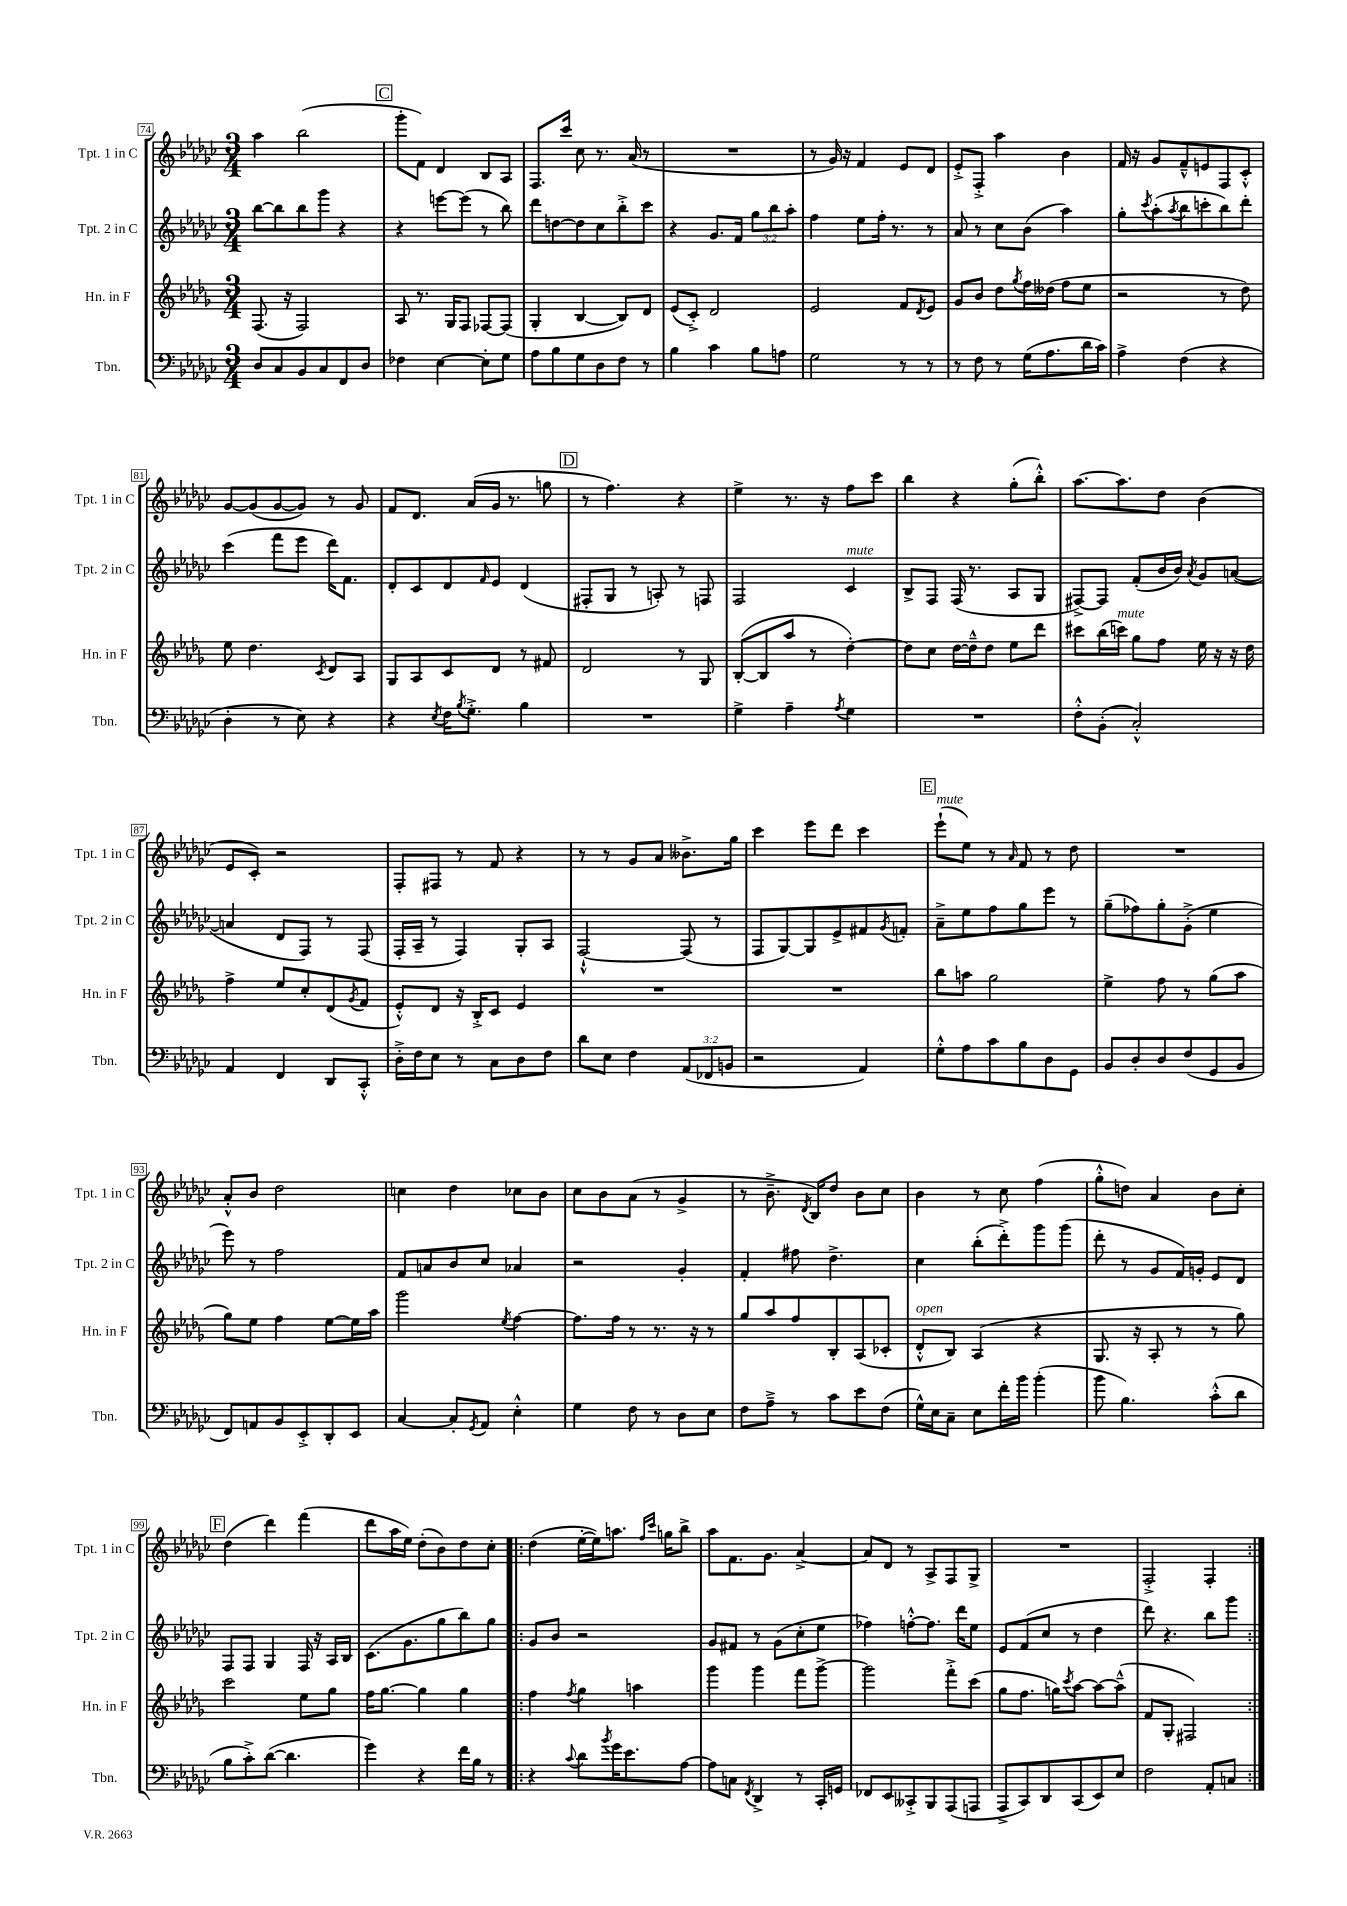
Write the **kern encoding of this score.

**kern	**kern	**kern	**kern
*part4	*part3	*part2	*part1
*staff4	*staff3	*staff2	*staff1
*I"Tbn.	*I"Hn. in F	*I"Tpt. 2 in C	*I"Tpt. 1 in C
*I'Tbn.	*I'Hn. in F	*I'Tpt. 2 in C	*I'Tpt. 1 in C
*clefF4	*clefG2	*clefG2	*clefG2
*k[b-e-a-d-g-c-]	*k[b-e-a-d-g-]	*k[b-e-a-d-g-c-]	*k[b-e-a-d-g-c-]
*M3/4	*M3/4	*M3/4	*M3/4
=74	=74	=74	=74
8D-/L	(8.F/	[8bb-\L	4aa-\
8C-/	.	8bb-\]	.
.	16r	.	.
8BB-/	2F/)	8bb-\	(2bb-\
8C-/	.	8ggg-\J	.
8FF/	.	4r	.
8D-/J	.	.	.
!!LO:REH:place=s1:t=C
=75	=75	=75	=75
4F-X\	8A-/	4r	8ggg-'\L
.	8.r	.	8f\J)
[4E-\	.	[8eeen\L	4d-/
.	16G-/KL	.	.
.	8F/J	(8eee\J]	.
8E-'\L]	[8F-X/L	8r	8B-/L
8G-\J	(8F-/J]	8bb-\)	8A-/J
=76	=76	=76	=76
8A-\L	4G-'/	8ddd-\L	8.F/L
8B-\	.	[8ddn\	.
.	.	.	16ccc-/Jk
8G-\	[4B-/	8dd\]	8cc-\
8D-\	.	8cc-\	8.r
8F\J	8B-/L])	8bb-'^\	.
.	.	.	(16a-/
8r	8d-/J	8ccc-\J	8r
=77	=77	=77	=77
4B-\	(8e-/L	4r	2.r
.	8c'^/J)	.	.
4c-\	2d-/	8.g-/L	.
.	.	16f/Jk	.
8B-\L	.	12gg-\L	.
.	.	12bb-\	.
8An\J	.	.	.
.	.	12aa-'\J	.
=78	=78	=78	=78
2G-\	2e-/	4ff\	8r
.	.	.	16g-/)
.	.	.	16r
.	.	8ee-\L	4f/
.	.	16ff'\Jk	.
.	.	8.r	.
8r	8f/L	.	8e-/L
.	8qd-/	.	.
8r	8e-/J	8r	8d-/J
=79	=79	=79	=79
8r	8g-/L	8a-/	8e-'^/L
8F\	8b-/J	8r	8F'^/J
8r	8dd-\L	8cc-\L	4aa-\
.	8qgg-/	.	.
(16G-\KL	16ff\L	(8b-\J	.
8.A-\	(16dd--X\JJ	.	.
.	8ff\L	4aa-\)	4b-\
16d-\L	8ee-\J	.	.
16c-\JJ)	.	.	.
=80	=80	=80	=80
4A-^\	2r	8gg-'\L	16f/
.	.	.	16r
.	.	8qccc-/	.
.	.	(8aa-'\	8g-/L
.	.	8qaa-/	.
(4F\	.	8bb-\	8f~^^/
.	.	8cccn'\	8en/
4r	8r	8bb-\)	8F/
.	8dd-\)	8ddd-'\J	8c-'^^/J
!!LO:LB:g=z
=81	=81	=81	=81
4D-'\	8ee-\	(4ccc-\	[8g-/L
.	4.dd-\	.	(8g-/]
8r	.	8fff\L	[8g-/
8E-\)	.	8eee-\J	8g-/J])
.	8qc/	.	.
4r	8d-/L	16ddd-\KL)	8r
.	.	8.f\J	.
.	8A-/J	.	8g-/
=82	=82	=82	=82
4r	8G-/L	8d-'/L	8f/L
.	8A-/	8c-/	8.d-/J
8qE-/	.	.	.
16F\KL	8c/	8d-/	.
8qB-/	.	.	.
8.G-'^\J	.	.	(16a-/LL
.	.	16qqf/	.
.	8d-/J	8e-/J	16g-/JJ
.	.	.	8.r
4B-\	8r	(4d-/	.
.	8f#X/	.	8ggn\
!!LO:REH:place=s1:t=D
=83	=83	=83	=83
2.r	2d-/	8F#X'/L	8r
.	.	8G-/J	4.ff\)
.	.	8r	.
.	.	8An'/)	.
.	8r	8r	4r
.	8G-/	8Fn/	.
=84	=84	=84	=84
4G-^\	([8B-'/L	2F/	4ee-^\
.	8B-/]	.	.
4A-~\	8aa-/J	.	8.r
.	8r	.	.
.	.	.	16r
8qA-/	.	.	.
!	!	!LO:TX:a:i:t=mute	!
4G-\	[4dd-'\)	4c-/	8ff\L
.	.	.	8ccc-\J
=85	=85	=85	=85
2.r	8dd-\L]	8B-^/L	4bb-\
.	8cc\J	8F/J	.
.	[16dd-\LL	(16F/	4r
.	16dd-~^^\J]	8.r	.
.	8dd-\J	.	.
.	8ee-\L	8A-/L	(8gg-'\L
.	8ddd-\J	8G-/J	8bb-'^^\J)
=86	=86	=86	=86
8F'^^\L	8ccc#X\L	[8F#X^/L)	[8.aa-\L
(8BB-'\J	(16bb-\L	8F#/J]	.
!	!LO:TX:a:i:t=mute	!	!
.	16cccn\JJ)	.	8.aa-\]
2C-'^^/)	8gg-\L	(8f'/L	.
.	8ff\J	16b-/L	8dd-\J
.	.	16b-/JJ)	.
.	.	8qa-/	.
.	16ee-\	8g-/L	(4b-\
.	16r	.	.
.	16r	([8an/J	.
.	16dd-\	.	.
!!LO:LB:g=z
=87	=87	=87	=87
4AA-/	4ff^\	4an/]	8e-/L
.	.	.	8c-'/J)
4FF/	8ee-/L	8d-/L	2r
.	8cc'/	8F/J)	.
8DD-/L	(8d-/	8r	.
.	8qg-/	.	.
8CC-'^^/J	8f/J	(8F/	.
=88	=88	=88	=88
16D-'^\LL	8e-'^^/L)	16F'/LL	8F'/L
16F\J	.	16A-~/JJ	.
8E-\J	8d-/J	8r	8F#X/J
8r	16r	4F/)	8r
.	16B-'^/KL	.	.
8C-\L	8c/J	.	8f/
8D-\	4e-/	8G-'/L	4r
8F\J	.	8A-/J	.
=89	=89	=89	=89
8d-\L	2.r	[2F`^^/	8r
8E-\J	.	.	8r
4F\	.	.	8g-/L
.	.	.	8a-/J
(12AA-/L	.	(8F/]	8.b--X^\L
12FF-X/	.	.	.
.	.	8r	.
12BBn/J	.	.	.
.	.	.	16gg-\Jk
=90	=90	=90	=90
2r	2.r	8F/L	4ccc-\
.	.	[8G-/)	.
.	.	8G-/]	8eee-\L
.	.	8e-^/	8ddd-\J
4AA-/)	.	8f#X/	4ccc-\
.	.	8qg-/	.
.	.	8fn'/J	.
!!LO:REH:place=s1:t=E
=91	=91	=91	=91
!	!	!	!LO:TX:a:i:t=mute
8G-'^^\L	8bb-\L	8a-~^\L	(8eee-`\L
8A-\	8aan\J	8ee-\	8ee-\J)
8c-\	2gg-\	8ff\	8r
.	.	.	16qqa-/
8B-\	.	8gg-\	8f/
8D-\	.	8eee-\J	8r
8GG-\J	.	8r	8dd-\
=92	=92	=92	=92
8BB-/L	4ee-^\	(8gg-~\L	2.r
8D-'/	.	8ff-X\)	.
8D-/	8ff\	8gg-'\	.
(8F/	8r	(8g-'^\J	.
8GG-/	(8gg-\L	4ee-\	.
8BB-/J	8aa-\J	.	.
!!LO:LB:g=z
=93	=93	=93	=93
8FF/L)	8gg-\L)	8eee-\)	8a-'^^/L
8AAn/	8ee-\J	8r	8b-/J
8BB-/	4ff\	2ff\	2dd-\
8EE-'^/	.	.	.
8DD-'/	[8ee-\L	.	.
8EE-/J	16ee-\L]	.	.
.	16aa-\JJ	.	.
=94	=94	=94	=94
[4C-/	2ggg-\	8f/L	4ccn\
.	.	8an/	.
8C-'/L]	.	8b-/	4dd-\
8qGG-/	.	.	.
8AA-/J	.	8cc-/J	.
.	8qee-/	.	.
4E-'^^\	[4ff\	4a-X/	8cc-X\L
.	.	.	8b-\J
=95	=95	=95	=95
4G-\	8.ff\L]	2r	8cc-\L
.	.	.	8b-\
.	16ff\Jk	.	.
8F\	8r	.	(8a-\J
8r	8.r	.	8r
8D-\L	.	4g-'/	4g-^/
.	16r	.	.
8E-\J	8r	.	.
=96	=96	=96	=96
8F\L	8gg-/L	4f'/	8r
8A-~^\J	8aa-/	.	8.b-~^\
8r	8ff/	8ff#X\	.
.	.	.	8qd-/
.	.	.	16B-/KL)
8c-\L	8B-'/	4.dd-^\	8dd-/J
8e-\	(8A-/	.	8b-\L
(8F\J	8c-X'/J	.	8cc-\J
=97	=97	=97	=97
!	!LO:TX:a:i:t=open	!	!
16G-^^\LL)	8d-'^^/L	4cc-\	4b-\
16E-\J	.	.	.
8C-~\J	8B-/J)	.	.
8E-\L	(4A-/	(8bb-'\L	8r
16f'\L	.	8ddd-'^\)	8cc-\
16b-\JJ	.	.	.
(4b-'\	4r	8ggg-\	(4ff\
.	.	(8ggg-\J	.
=98	=98	=98	=98
8b-\	8.G-/	8ddd-'\	8gg-'^^\L
4.B-\)	.	8r	8ddn\J)
.	16r	.	.
.	8A-'/	8g-/L	4a-/
.	8r	16f/L)	.
.	.	16gn'/JJ	.
(8c-'^^\L	8r	8e-/L	8b-\L
8d-\J	8gg-\)	8d-/J	8cc-'\J
!!LO:LB:g=z
!!LO:REH:place=s1:t=F
=99	=99	=99	=99
8B-\L	2ccc\	8F/L	(4dd-\
8c-'^\)	.	8F/J	.
([8d-\J	.	4G-/	4ddd-\)
4.d-\]	.	.	.
.	8ee-\L	16F/	(4fff\
.	.	16r	.
.	8gg-\J	16A-/LL	.
.	.	16B-/JJ	.
=100	=100	=100	=100
4g-\)	16ff\KL	(8.c-\L	8ddd-\L
.	[8.gg-\J	.	.
.	.	.	16aa-\L
.	.	8.g-\	16ee-\JJ)
4r	4gg-\]	.	(8dd-'\L
.	.	8gg-\	8b-\)
16f\LL	4gg-\	8bb-\)	8dd-\
16B-\JJ	.	.	.
8r	.	8gg-\J	8cc-'\J
=101!|:	=101!|:	=101!|:	=101!|:
4r	4ff\	8g-/L	(4dd-\
.	.	8b-/J	.
8qqc-/	8qff/	.	.
8d-\L	4gg-\	2r	[16ee-'\LL
.	.	.	16ee-\J])
8qb-/	.	.	.
16g-\K	.	.	8.aan\J
8.e-\	.	.	.
.	4aan\	.	.
.	.	.	16qqff/LL
.	.	.	16qqccc-/JJ
.	.	.	16ggn\KL
[8A-\J	.	.	8bb-^\J
=102	=102	=102	=102
8A-\L]	4ggg-\	8g-/L	8aa-\L
8Cn\J	.	8f#X/J	8.f\
8qFF/	.	.	.
4DD-^/	4ggg-\	8r	.
.	.	.	8.g-\J
.	.	(8g-\L	.
8r	8fff\L	8cc-'\	[4a-^/
16CC-'/LL	[8ggg-^\J	8ee-\J	.
16GGn/JJ	.	.	.
=103	=103	=103	=103
8FF-X/L	2ggg-\]	4ff-X\)	8a-/L]
8EE-/	.	.	8d-/J
8CC--X'^/	.	[8ffn'^^\L	8r
8BBB-/	.	8.ff\J]	8A-^/L
(8AAA-/	8fff'^\L	.	8F/
.	.	16ddd-\KL	.
8AAAn/J	(8ccc\J	8ee-\J	8G-^/J
=104	=104	=104	=104
8AAA-^/L	8gg-\L	8e-/L	2.r
8CC-/)	8.ff\J	(8f/	.
8DD-/	.	8cc-/J	.
.	16ggn\KL)	.	.
.	8qccc/	.	.
(8CC-/	[8aa-\J	8r	.
8EE-/)	8aa-\L_	4dd-\	.
8E-/J	(8aa-~^^\J]	.	.
=105	=105	=105	=105
2F\	8f/L	8ddd-\)	2F'^/
.	8G-'/J	4.r	.
.	2F#X/)	.	.
8AA-'/L	.	8bb-\L	4F'/
8Cn/J	.	8ggg-\J	.
=:|!	=:|!	=:|!	=:|!
*-	*-	*-	*-
